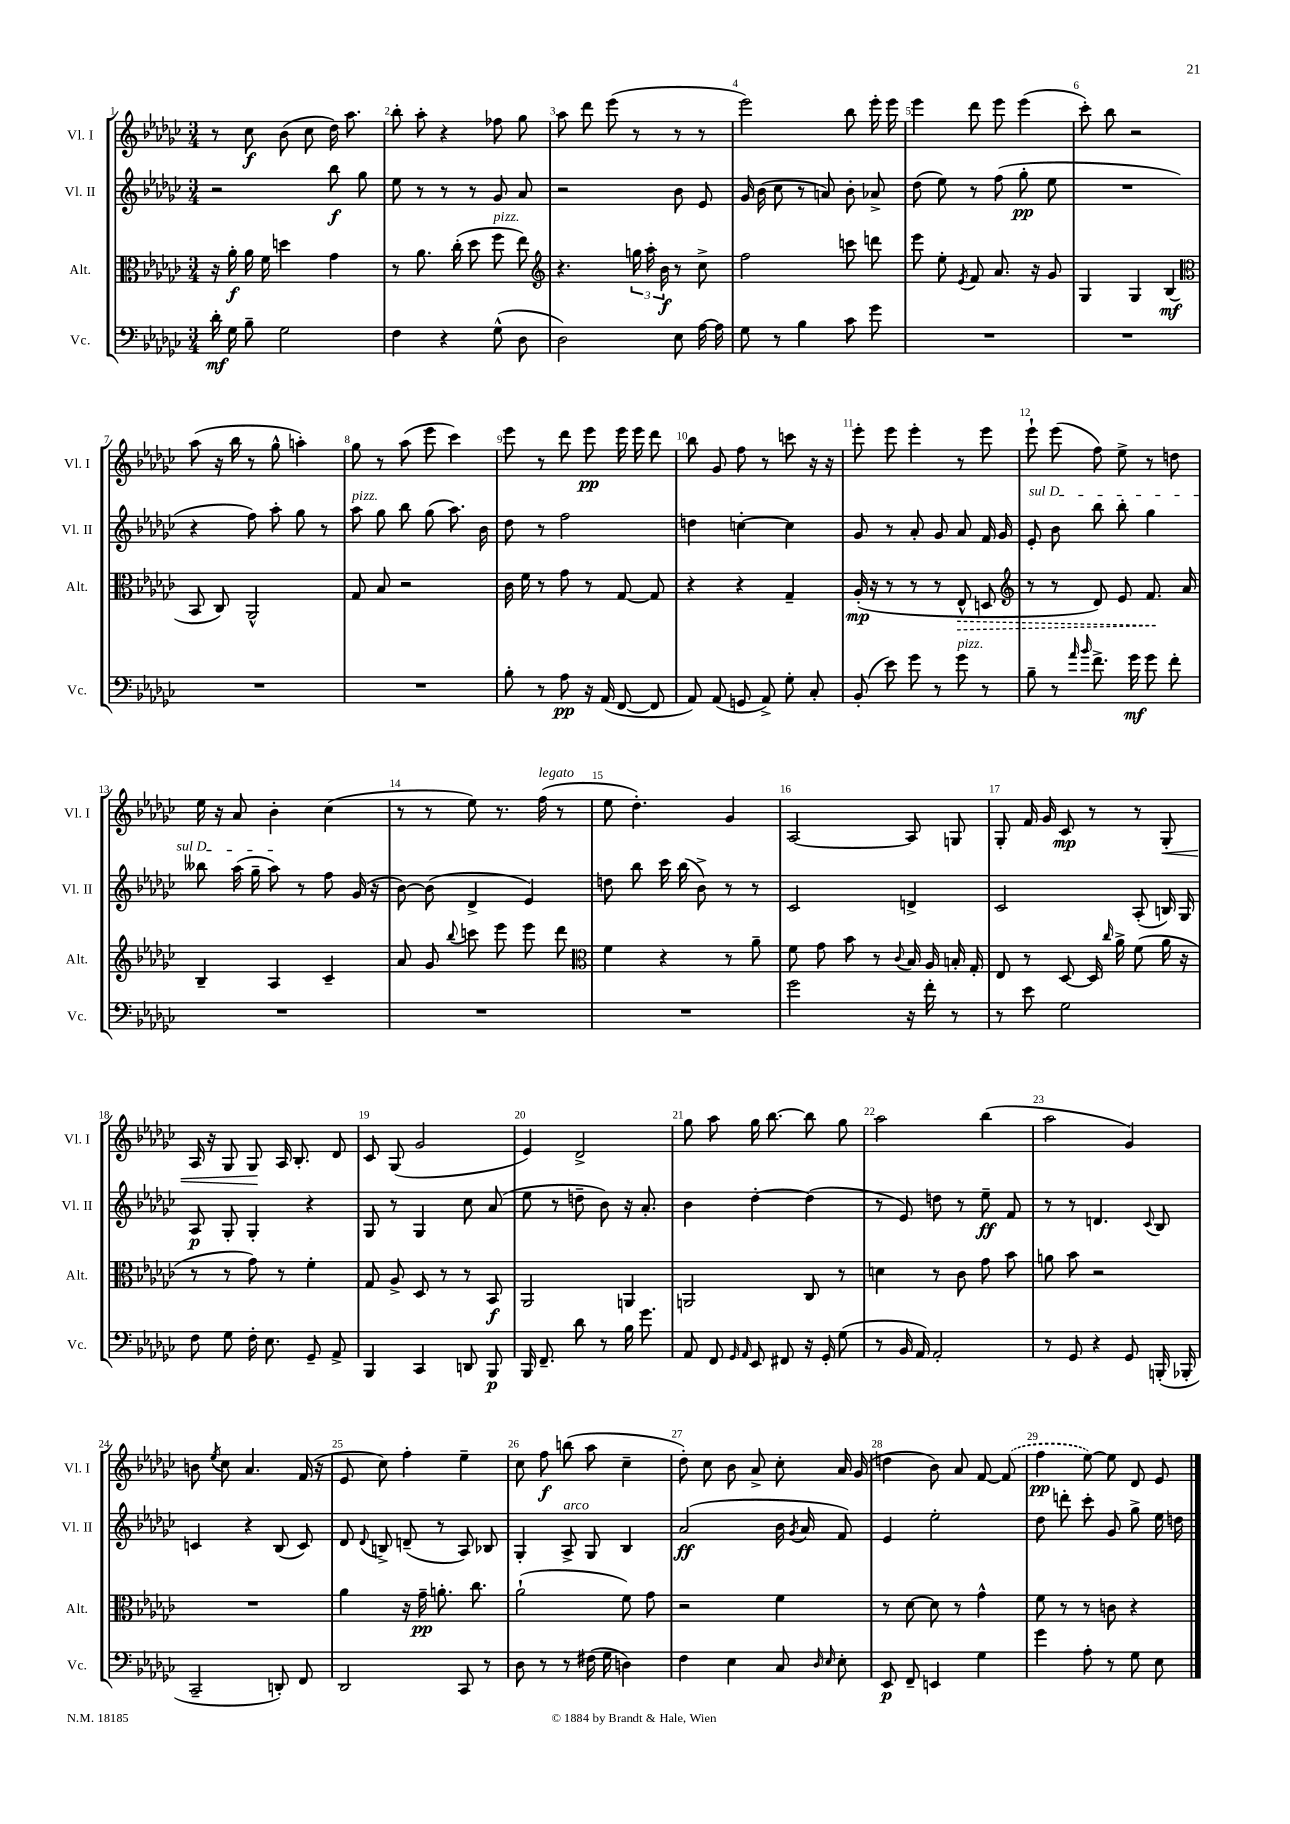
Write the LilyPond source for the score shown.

<<
\new StaffGroup <<
\new Staff = "s0" \with { instrumentName = "Vl. I" shortInstrumentName = "Vl. I" } {
    \clef treble \key ges \major \numericTimeSignature \time 3/4
    \autoBeamOff r8 ces''8\f bes'8( ces''8 des''16) aes''8. |
    bes''8-. aes''8-. r4 fes''8 ges''8 |
    aes''8 des'''8 ees'''8( r8 r8 r8 |
    ees'''2) bes''8 ees'''16-. ees'''16 |
    ees'''4 des'''8 ees'''8 ees'''4( |
    ces'''8-.) bes''8 r2 |
    aes''8( r16 bes''16 r8 ges''8-^ a''4-.) |
    ges''8 r8 aes''8( ees'''8 ces'''4) |
    ees'''8 r8 des'''8 ees'''8\pp ees'''16 ees'''16 des'''8 |
    bes''8 ges'8 f''8 r8 c'''8 r16 r16 |
    ees'''8-. ees'''8 ees'''4-. r8 ees'''8 |
    ees'''8-! ees'''8( f''8) ees''8-> r8 d''8 |
    ees''16 r16 aes'8 bes'4-. ces''4( |
    r8 r8 ees''8) r8. f''16^\markup { \italic "legato" }( r8 |
    ees''8 des''4.-.) ges'4 |
    aes2~ aes8 g8 |
    ges8-. f'16 ges'16 ces'8\mp r8 r8 ges8-.\< |
    aes16 r16 ges8 ges8\! aes16 bes8.-. des'8 |
    ces'8 ges8( ges'2 |
    ees'4) des'2-> |
    ges''8 aes''8 ges''16 bes''8.~ bes''8 ges''8 |
    aes''2 bes''4( |
    aes''2 ges'4) |
    b'8 \acciaccatura { ees''8 } ces''8 aes'4. f'16( r16 |
    ees'8 ces''8) f''4-. ees''4-- |
    ces''8 f''8\f b''8( aes''8 ces''4-- |
    des''8-.) ces''8 bes'8 aes'8-> ces''8-. aes'16 ges'16( |
    d''4 bes'8) aes'8 f'8~ \once \slurDashed f'8( |
    f''4\pp ees''8~) ees''8 des'8 ees'8 \bar "|." |
}
\new Staff = "s1" \with { instrumentName = "Vl. II" shortInstrumentName = "Vl. II" } {
    \clef treble \key ges \major \numericTimeSignature \time 3/4
    \autoBeamOff r2 bes''8\f ges''8 |
    ees''8 r8 r8 r8 ges'8 aes'8 |
    r2 bes'8 ees'8 |
    ges'16 bes'16( ces''8 r8 a'8) bes'8-. aes'8-> |
    des''8( ees''8) r8 f''8( ges''8-.\pp ees''8 |
    R2. |
    r4 f''8) aes''8-. ges''8 r8 |
    aes''8^\markup { \italic "pizz." } ges''8 bes''8 ges''8( aes''8.) bes'16 |
    des''8 r8 f''2 |
    d''4 c''4~-. c''4 |
    ges'8 r8 aes'8-. ges'8 aes'8 f'16 ges'16 |
    \once \override TextSpanner.bound-details.left.text = \markup { \italic "sul D" } ees'8-.\startTextSpan bes'8 bes''8 bes''8-. ges''4 |
    beses''8 aes''16( ges''16-- aes''8\stopTextSpan) r8 f''8 ges'16( r16 |
    bes'8~) bes'8( des'4-> ees'4) |
    d''8 bes''8 ces'''16 bes''16( bes'8->) r8 r8 |
    ces'2 d'4-> |
    ces'2 aes8-.( b16) ges16 |
    aes8\p ges8-. ges4-. r4 |
    ges8 r8 ges4 ces''8 aes'8( |
    ees''8 r8 d''8-- bes'8) r16 aes'8.-. |
    bes'4 des''4~-. des''4( |
    r8 ees'8) d''8 r8 ees''8--\ff f'8 |
    r8 r8 d'4. \appoggiatura { ces'8 } bes8 |
    c'4 r4 bes8( c'8) |
    des'8 \appoggiatura { des'8 } b8-> d'8--( r8 aes8) bes8 |
    ges4-. aes8->^\markup { \italic "arco" } ges8 bes4 |
    aes'2\ff( bes'16 \acciaccatura { ges'8 } aes'16 f'8) |
    ees'4 ees''2-. |
    des''8 d'''8-. ces'''8-. ges'8 ges''8-> ees''16 d''16 \bar "|." |
}
\new Staff = "s2" \with { instrumentName = "Alt." shortInstrumentName = "Alt." } {
    \clef alto \key ges \major \numericTimeSignature \time 3/4
    \autoBeamOff r16 aes'16-.\f aes'16 f'16 d''4 ges'4 |
    r8 aes'8. ces''16-.( des''8 f''8^\markup { \italic "pizz." } ees''8) |
    \clef treble r4. \tuplet 3/2 { g''16 aes''16-. bes'16\f } r8 ces''8-> |
    f''2 c'''8 d'''8 |
    ees'''8 ees''8-. \acciaccatura { ees'8 } f'8 aes'8. r16 ges'8 |
    ges4 ges4 bes4\mf( |
    \clef alto bes,8 ces8) aes,2-^ |
    ges8 bes8 r2 |
    ces'16 f'16 r8 ges'8 r8 ges8~ ges8 |
    r4 r4 ges4-- |
    aes16-.\mp( r16 r8 r8 r8 \once \override Hairpin.style = #'dashed-line ees8-^\> d8 |
    \clef treble r8 r8 des'8) ees'8 f'8.\! aes'16 |
    bes4-- aes4 ces'4-- |
    aes'8 ges'8 \appoggiatura { bes''8 } c'''8 ees'''8 ees'''8 des'''8 |
    \clef alto f'4 r4 r8 aes'8-- |
    f'8 ges'8 bes'8 r8 \appoggiatura { ces'8 } bes16 aes16 b16-. ges16-. |
    ees8 r8 des8~ des16 \grace { ces''16 } aes'16-> f'8( aes'16 r16 |
    r8 r8 ges'8) r8 f'4-. |
    ges8 aes8-> des8 r8 r8 bes,8\f |
    aes,2 a,4 |
    a,2 ces8 r8 |
    d'4 r8 ces'8 ges'8 bes'8 |
    a'8 bes'8 r2 |
    R2. |
    aes'4 r16 ges'16--\pp a'8.-. ces''8. |
    aes'2-!( f'8) ges'8 |
    r2 f'4 |
    r8 des'8~ des'8 r8 ges'4-^ |
    f'8 r8 r8 c'8 r4 \bar "|." |
}
\new Staff = "s3" \with { instrumentName = "Vc." shortInstrumentName = "Vc." } {
    \clef bass \key ges \major \numericTimeSignature \time 3/4
    \autoBeamOff des'16-.\mf ges16 bes8-- ges2 |
    f4 r4 ges8-^( des8 |
    des2) ees8 aes16~ aes16 |
    ges8 r8 bes4 ces'8 ges'8 |
    R2. |
    R2. |
    R2. |
    R2. |
    bes8-. r8 aes8\pp r16 aes,16( f,8~ f,8 |
    aes,8) aes,8( g,8 aes,8->) ges8-. ces8-. |
    bes,8-.( ees'8) ges'8 r8 ges'8^\markup { \italic "pizz." } r8 |
    bes8-- r8 \grace { aes'16 bes'16 } f'8.-> ges'16\mf ges'8 f'8-. |
    R2. |
    R2. |
    R2. |
    ges'2 r16 f'16-. r8 |
    r8 ees'8 ges2 |
    f8 ges8 f16-. ees8. ges,8-- aes,8-> |
    bes,,4 ces,4 d,8 bes,,8\p |
    bes,,16 f,8.-- des'8 r8 bes16 ges'8. |
    aes,8 f,8 \grace { ges,16 aes,16 } ees,8 fis,8 r16 ges,16-. ges8( |
    r8 bes,16 aes,16) aes,2-. |
    r8 ges,8 r4 ges,8 b,,16-.( bes,,16-. |
    ces,2-- d,8-.) f,8 |
    des,2 ces,8 r8 |
    des8 r8 r8 fis16( ges16 d4) |
    f4 ees4 ces8 \grace { des16 ees16 } ees8-. |
    ees,8\p f,8-- e,4 ges4 |
    ges'4 aes8-. r8 ges8 ees8 \bar "|." |
}
>>
>>
\layout { \context { \Score \override BarNumber.break-visibility = ##(#f #t #t) barNumberVisibility = #all-bar-numbers-visible } }
